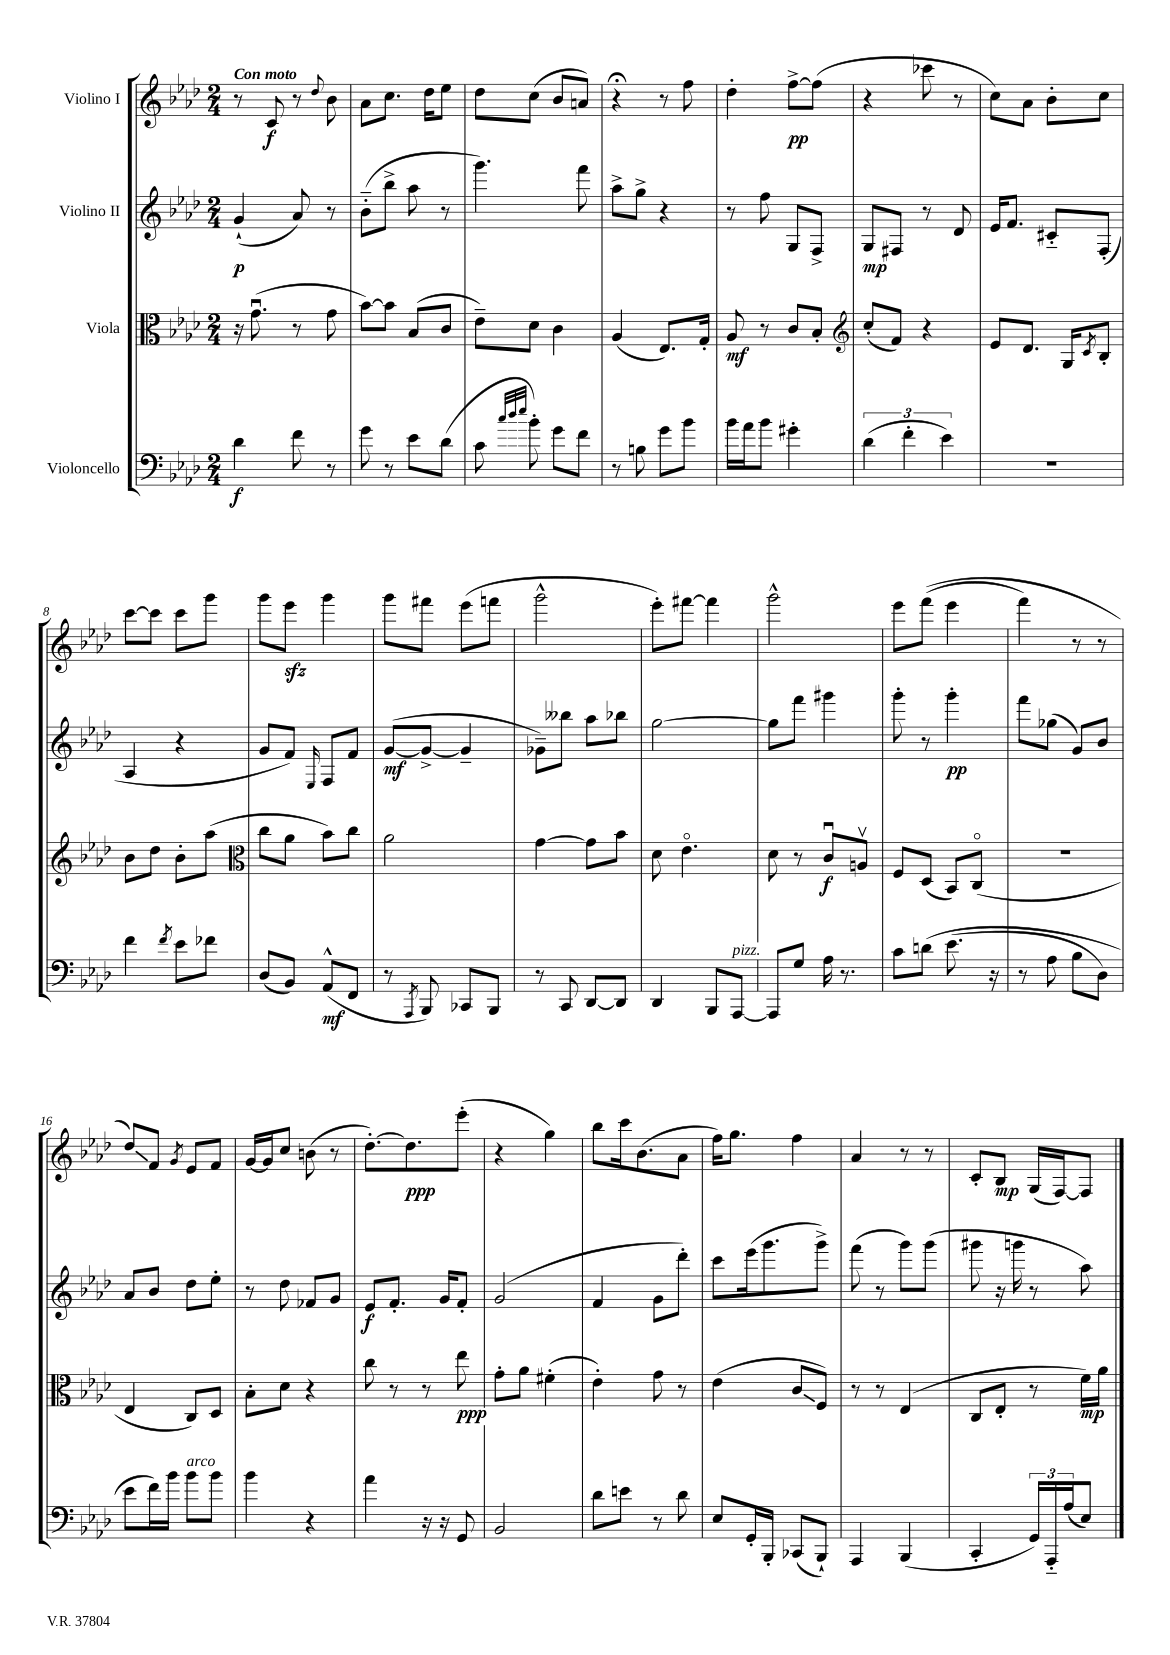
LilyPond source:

<<
\new StaffGroup <<
\new Staff = "s0" \with { instrumentName = "Violino I" } {
    \clef treble \key aes \major \numericTimeSignature \time 2/4 \tempo "Con moto"
    r8 c'8\f r8 \appoggiatura { des''8 } bes'8 |
    aes'8 c''8. des''16 ees''8 |
    des''8 c''8( bes'8 a'8) |
    r4\fermata r8 f''8 |
    des''4-. f''8~->\pp f''8( |
    r4 ces'''8 r8 |
    c''8) aes'8 bes'8-. c''8 |
    c'''8~ c'''8 c'''8 g'''8 |
    g'''8 ees'''8\sfz g'''4 |
    g'''8 fis'''8 ees'''8( f'''8 |
    g'''2-^ |
    ees'''8-.) fis'''8~ fis'''4 |
    g'''2-^ |
    ees'''8 f'''8(\( ees'''4 |
    f'''4) r8 r8 |
    des''8\glissando\) f'8 \acciaccatura { g'8 } ees'8 f'8 |
    g'16~ g'16 c''8 b'8( r8 |
    des''8.~-.) des''8.\ppp ees'''8-.( |
    r4 g''4) |
    bes''8 c'''16 bes'8.( aes'8 |
    f''16) g''8. f''4 |
    aes'4 r8 r8 |
    c'8-. bes8\mp g16( f16~) f8 \bar "|." |
}
\new Staff = "s1" \with { instrumentName = "Violino II" } {
    \clef treble \key aes \major \numericTimeSignature \time 2/4
    g'4-!\p( aes'8) r8 |
    bes'8-_( bes''8-> aes''8 r8 |
    g'''4.) f'''8 |
    aes''8-> g''8-> r4 |
    r8 f''8 g8 f8-> |
    g8\mp fis8 r8 des'8 |
    ees'16 f'8. cis'8-_ f8-.( |
    aes4 r4 |
    g'8 f'8) \grace { ees16 } f8 f'8 |
    g'8~\mf( g'8~-> g'4-- |
    ges'8--) beses''8 aes''8 bes''8 |
    g''2~ |
    g''8 f'''8 gis'''4 |
    g'''8-. r8 g'''4-.\pp |
    f'''8 ges''8( g'8) bes'8 |
    aes'8 bes'8 des''8 ees''8-. |
    r8 des''8 fes'8 g'8 |
    ees'8\f f'8.-. g'16 f'8-. |
    g'2( |
    f'4 g'8 des'''8-.) |
    c'''8 ees'''16( g'''8. g'''8->) |
    f'''8( r8 g'''8) g'''8( |
    gis'''8 r16 g'''16 r8 aes''8) \bar "|." |
}
\new Staff = "s2" \with { instrumentName = "Viola" } {
    \clef alto \key aes \major \numericTimeSignature \time 2/4
    r16 g'8.\downbow( r8 g'8 |
    bes'8~) bes'8 bes8( c'8 |
    ees'8--) des'8 c'4 |
    aes4( ees8.) g16-. |
    aes8\mf r8 c'8 bes8-. |
    \clef treble c''8-.( f'8) r4 |
    ees'8 des'8. g16 \acciaccatura { c'8 } bes8-. |
    bes'8 des''8 bes'8-. aes''8( |
    \clef alto c''8 aes'8 bes'8) c''8 |
    aes'2 |
    g'4~ g'8 bes'8 |
    des'8 ees'4.\flageolet |
    des'8 r8 c'8\downbow\f a8\upbow |
    f8 des8( bes,8) c8\flageolet( |
    R2 |
    ees4 c8) des8 |
    bes8-. des'8 r4 |
    c''8 r8 r8 ees''8\ppp |
    g'8-. aes'8 fis'4-.( |
    ees'4-.) g'8 r8 |
    ees'4( c'8\glissando f8) |
    r8 r8 ees4( |
    c8 ees8-. r8 f'16\mp) aes'16 \bar "|." |
}
\new Staff = "s3" \with { instrumentName = "Violoncello" } {
    \clef bass \key aes \major \numericTimeSignature \time 2/4
    des'4\f f'8 r8 |
    g'8 r8 ees'8 des'8( |
    c'8 \grace { c''32 des''32 ees''32 } bes'8-.) g'8 f'8 |
    r8 b8 g'8 bes'8 |
    bes'16 aes'16 bes'8 gis'4-. |
    \tuplet 3/2 { des'4( f'4-. ees'4) } |
    R2 |
    f'4 \acciaccatura { f'8 } ees'8 fes'8 |
    des8( bes,8) aes,8-^\mf( f,8 |
    r8 \acciaccatura { aes,,8 } bes,,8) ces,8 bes,,8 |
    r8 c,8 des,8~ des,8 |
    des,4 bes,,8 aes,,8~^\markup { \italic "pizz." } |
    aes,,8 g8 aes16 r8. |
    c'8 d'8\( ees'8.( r16 |
    r8 aes8 bes8 des8) |
    ees'8 f'16\) bes'16 bes'8^\markup { \italic "arco" } bes'8 |
    bes'4 r4 |
    aes'4 r16 r16 g,8 |
    bes,2 |
    des'8 e'8 r8 des'8 |
    ees8 g,16-. bes,,16-. ces,8( bes,,8-!) |
    aes,,4 bes,,4( |
    c,4-. \tuplet 3/2 { g,16) aes,,16-_ aes16( } ees8) \bar "|." |
}
>>
>>
